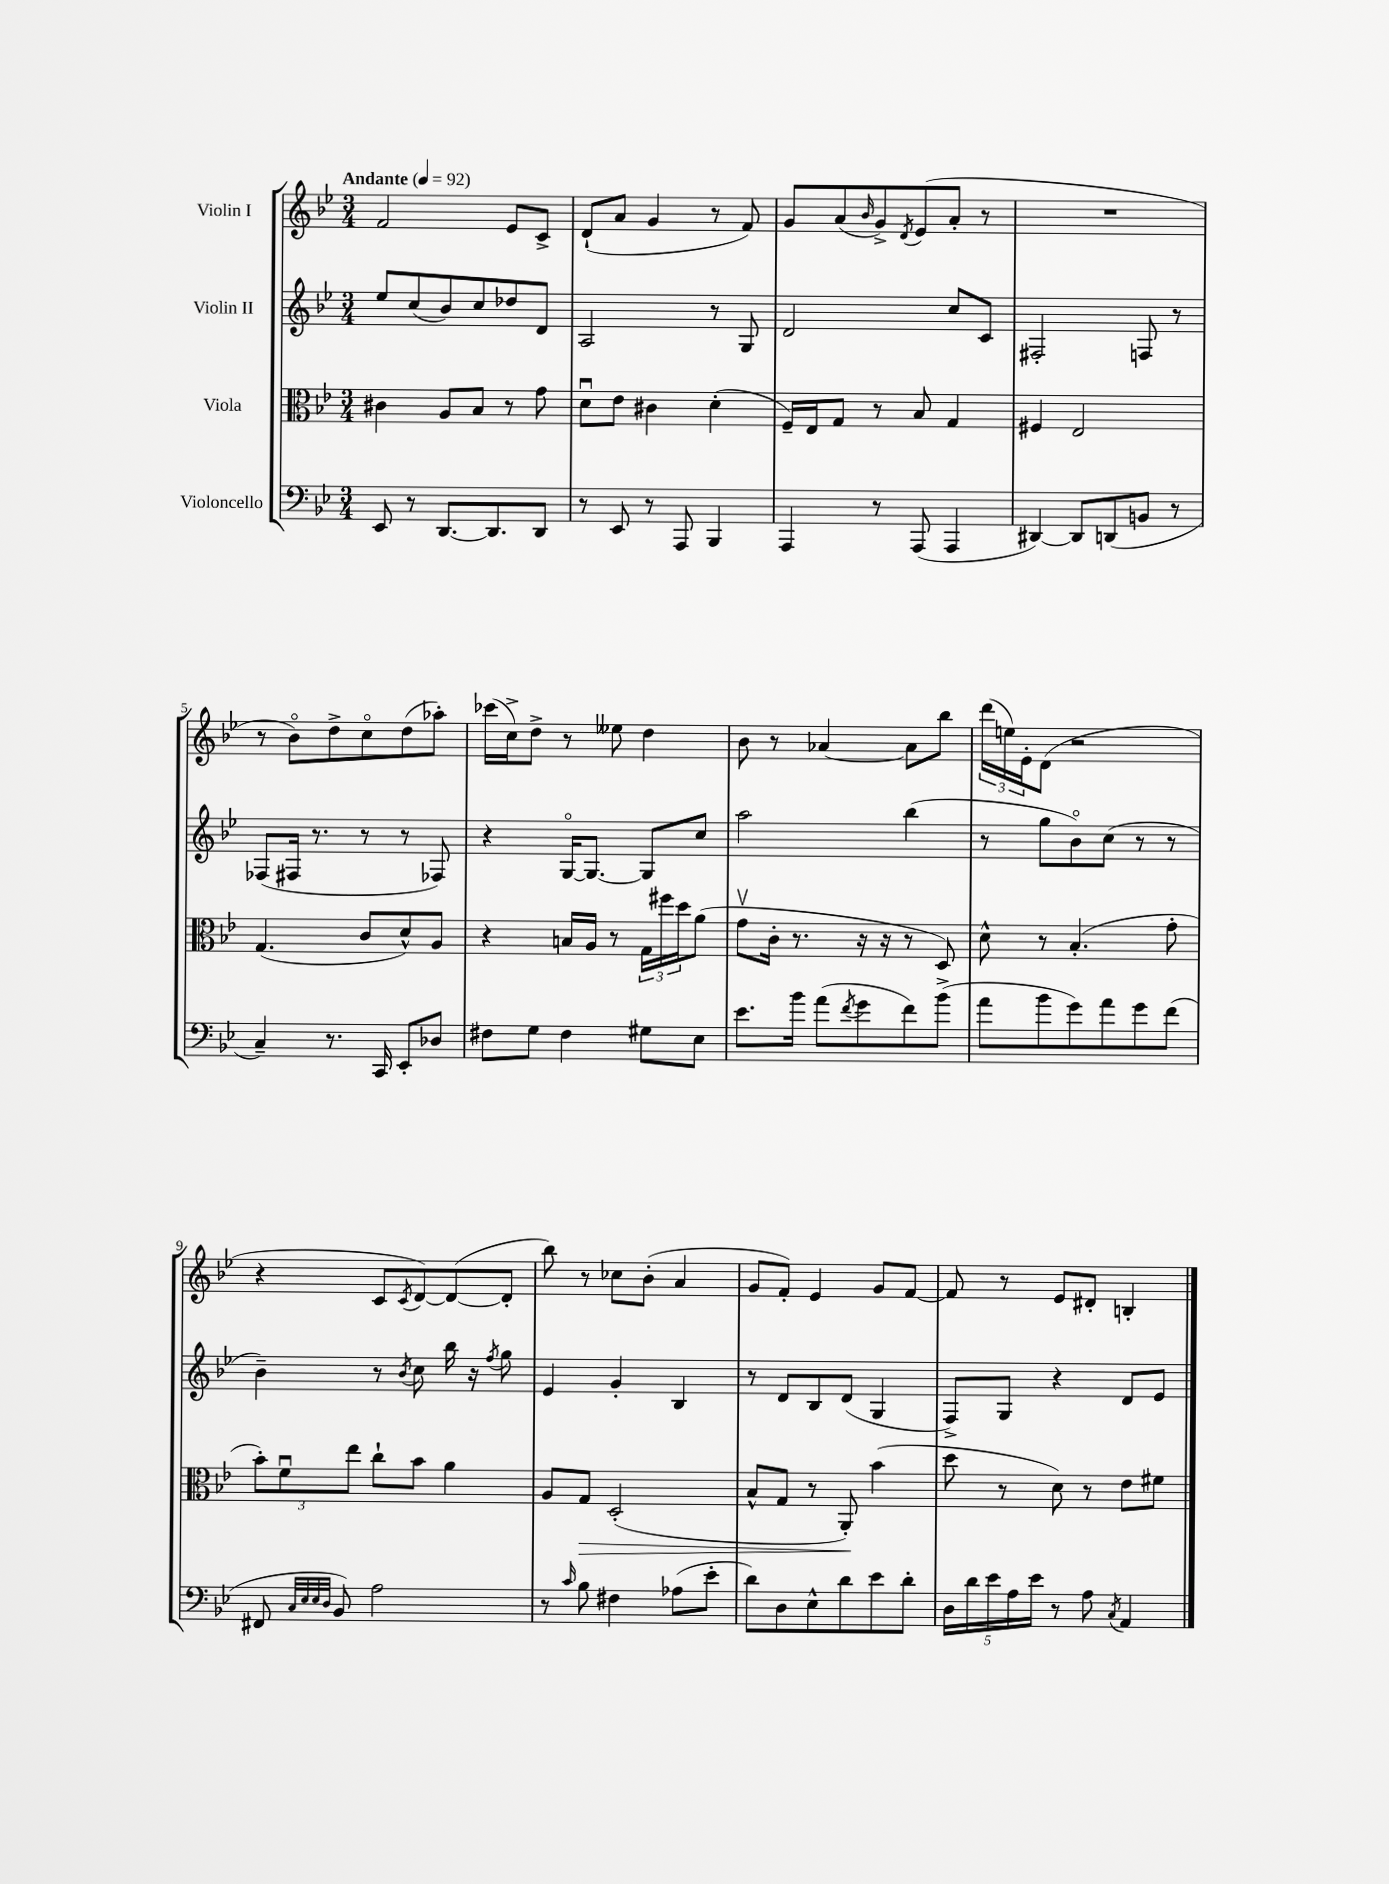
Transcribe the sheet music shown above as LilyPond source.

<<
\new StaffGroup <<
\new Staff = "s0" \with { instrumentName = "Violin I" } {
    \clef treble \key bes \major \numericTimeSignature \time 3/4 \tempo "Andante" 4 = 92
    f'2 ees'8 c'8-> |
    d'8-!( a'8 g'4 r8 f'8) |
    g'8 a'8( \grace { bes'16 } g'8->) \acciaccatura { d'8 } ees'8( a'8-. r8 |
    R2. |
    r8 bes'8\flageolet) d''8-> c''8\flageolet d''8( aes''8-.) |
    ces'''16( c''16->) d''8-> r8 eeses''8 d''4 |
    bes'8 r8 aes'4~ aes'8 bes''8 |
    \tuplet 3/2 { d'''16( e''16) ees'16-. } d'8( r2 |
    r4 c'8 \acciaccatura { c'8 } d'8~) d'8~( d'8-. |
    bes''8) r8 ces''8 bes'8-.( a'4 |
    g'8 f'8-.) ees'4 g'8 f'8~ |
    f'8 r8 ees'8 dis'8-. b4-. \bar "|." |
}
\new Staff = "s1" \with { instrumentName = "Violin II" } {
    \clef treble \key bes \major \numericTimeSignature \time 3/4
    ees''8 c''8( bes'8) c''8 des''8 d'8 |
    a2 r8 g8 |
    d'2 c''8 c'8 |
    fis2-. f8 r8 |
    fes8( fis16 r8. r8 r8 fes8) |
    r4 g16~\flageolet g8.~ g8 c''8 |
    a''2 bes''4( |
    r8 g''8 bes'8\flageolet) c''8( r8 r8 |
    bes'4--) r8 \acciaccatura { bes'8 } c''8 bes''16 r16 \acciaccatura { f''8 } g''8 |
    ees'4 g'4-. bes4 |
    r8 d'8 bes8 d'8( g4 |
    f8->) g8 r4 d'8 ees'8 \bar "|." |
}
\new Staff = "s2" \with { instrumentName = "Viola" } {
    \clef alto \key bes \major \numericTimeSignature \time 3/4
    cis'4 a8 bes8 r8 g'8 |
    d'8\downbow ees'8 cis'4 d'4-.( |
    f16--) ees16 g8 r8 bes8 g4 |
    fis4 ees2 |
    g4.( c'8 d'8-^) a8 |
    r4 b16 a16 r8 \tuplet 3/2 { g16 fis''16 d''16 } a'8( |
    g'8\upbow c'16-. r8. r16 r16 r8 d8) |
    d'8-^ r8 bes4.-.( g'8-. |
    \tuplet 3/2 { bes'8-.) f'8\downbow ees''8 } c''8-! bes'8 a'4 |
    a8 g8\> d2-.( |
    bes8-^ g8 r8 a,8-.\!) bes'4( |
    d''8 r8 d'8) r8 ees'8 fis'8 \bar "|." |
}
\new Staff = "s3" \with { instrumentName = "Violoncello" } {
    \clef bass \key bes \major \numericTimeSignature \time 3/4
    ees,8 r8 d,8.~ d,8. d,8 |
    r8 ees,8 r8 a,,8 bes,,4 |
    a,,4 r8 a,,8( a,,4 |
    dis,4~) dis,8 d,8( b,8 r8 |
    c4--) r8. c,16 ees,8-. des8 |
    fis8 g8 fis4 gis8 ees8 |
    ees'8. bes'16 a'8( \acciaccatura { f'8 } g'8 f'8) bes'8->( |
    a'8 bes'8 g'8) a'8 g'8 f'8( |
    fis,8 \grace { c32 ees32 ees32 d32 } bes,8) a2 |
    r8 \grace { c'16 } bes8 fis4 aes8( ees'8-. |
    d'8) d8 ees8-^ d'8 ees'8 d'8-. |
    \tuplet 5/4 { d16 d'16 ees'16 a16 ees'16 } r8 a8 \acciaccatura { c8 } a,4 \bar "|." |
}
>>
>>
